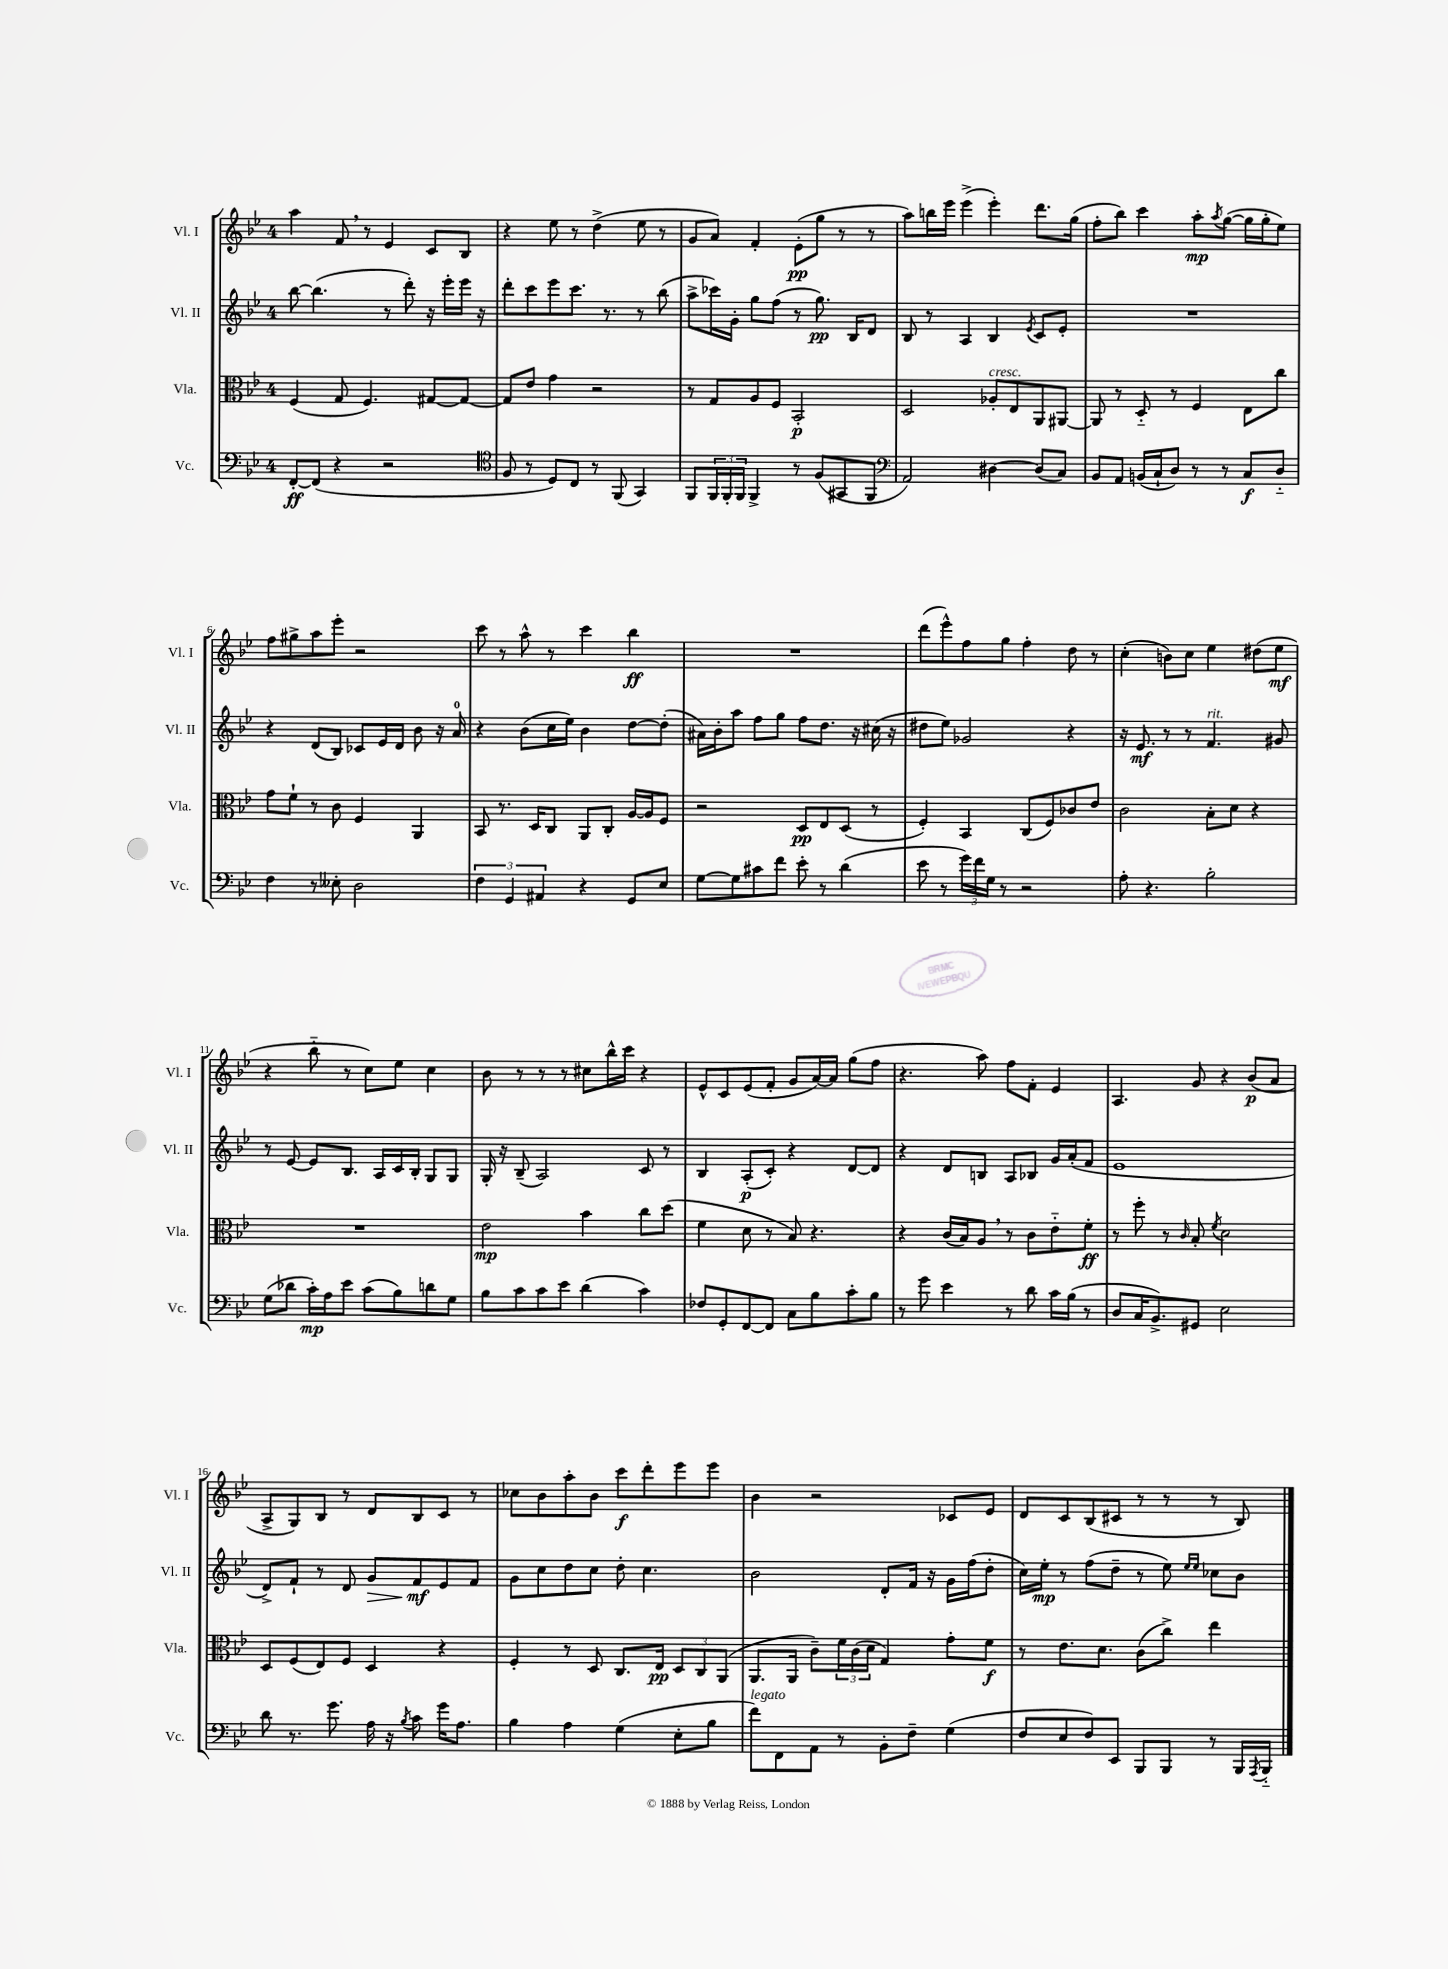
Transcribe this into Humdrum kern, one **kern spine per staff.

**kern	**kern	**kern	**kern
*staff4	*staff3	*staff2	*staff1
*clefF4	*clefC3	*clefG2	*clefG2
*k[b-e-]	*k[b-e-]	*k[b-e-]	*k[b-e-]
*M4/4	*M4/4	*M4/4	*M4/4
[8FF'/L	(4F/	[8bb-\	4aa\
(8FF/]J	.	(4.bb-\]	.
4r	8G/	.	8f/
.	4.F/)	.	8r
2r	.	8r	4e-/
.	.	8ddd'\)	.
.	[8G#/L	16r	8c/L
.	.	16eee-'\LL	.
.	8G#/_J	16eee-\JJ	8B-/J
.	.	16r	.
=	=	=	=
*clefC4	*	*	*
8F/	8G#/]L	8ddd'\L	4r
8r	8e-/J	8ccc\	.
8D/L)	4g\	8eee-\	8ee-\
8C/J	.	8.ccc\J	8r
8r	2r	.	(4dd^\
.	.	8.r	.
(8FF/	.	.	.
4GG/)	.	8r	8ee-\
.	.	(8bb-\	8r
=	=	=	=
8FF/L	8r	8aa^\L	8g/L
24FF/L	8G/L	16ccc-\L)	8a/J)
24FF'/	.	.	.
.	.	16g'\JJ	.
24FF/JJ	.	.	.
4FF^/	8A/	8gg\L	4f'/
.	8F/J	(8ff\J	.
8r	2BB-'/	8r	(8e-'\L
(8F/L	.	8.gg\)	8gg\J
8GG#/	.	.	8r
.	.	16B-/LK	.
8FF/J	.	8d/J	8r
=	=	=	=
*clefF4	*	*	*
2AA/)	2D/	8B-/	8aa\L)
.	.	8r	16bb\L
.	.	.	16eee-\JJ
.	.	4A/	(4eee-^\
[4D#\	8A-'/L	4B-/	4eee-'\)
.	8E-/	.	.
.	.	8qe-/	.
(8D#/]L	8AA/	8c/L	8.ddd\L
8C/J)	[8AA#/J	8e-'/J	.
.	.	.	(16gg\Jk
=	=	=	=
8BB-/L	8AA#/]	1r	8ff'\L
8AA/J	8r	.	8bb-\J)
(16BB/LL	8D'~/	.	4ccc\
16C`/J	.	.	.
8D/J)	8r	.	.
8r	4F/	.	8aa'\L
.	.	.	8qaa/
8r	.	.	([8gg\J
8C/L	8E-\L	.	16gg\]LL
.	.	.	16gg'\J
8D'~/J	8cc\J	.	8ee-\J)
=	=	=	=
4F\	8g\L	4r	8ff\L
.	8f`\J	.	8gg#^\
8r	8r	(8d/L	8aa\
8E--'\	8c\	8B-/J)	8eee-'\J
2D\	4F/	8c-/L	2r
.	.	16e-/L	.
.	.	16d/JJ	.
.	4AA/	8b-\	.
.	.	16r	.
.	.	16a/	.
=	=	=	=
6F\	8BB-/	4r	8ccc\
.	8.r	.	8r
6GG/	.	.	.
.	.	(8b-\L	8aa^^\
.	16D/LK	.	.
6AA#/	.	.	.
.	8C/J	16cc\L	8r
.	.	16ee-\JJ)	.
4r	8AA/L	4b-\	4ccc\
.	8C'/J	.	.
8GG/L	[16A/LL	[8dd\L	4bb-\
.	16A/]J	.	.
8E-/J	8F/J	(8dd'\]J	.
=	=	=	=
[8G\L	2r	16a#\LL)	1r
.	.	16b-'\J	.
8G\]	.	8aa\J	.
8c#\	.	8ff\L	.
8f\J	.	8gg\J	.
8e-'\	8D/L	8ff\L	.
8r	8E-/	8.dd\J	.
(4d\	(8D/J	.	.
.	.	16r	.
.	8r	(16cc#\	.
.	.	16r	.
=	=	=	=
8e-\	4F'/)	8dd#\L	(8ddd\L
8r	.	8ee-\J)	8eee-^^\)
24g\LL)	4BB-/	2g-/	8ff\
24f\	.	.	.
24G\JJ	.	.	.
8r	.	.	8gg\J
2r	(8C/L	.	4ff'\
.	8F/)	.	.
.	8c-/	4r	8dd\
.	8e-/J	.	8r
=	=	=	=
8A'\	2c\	16r	(4cc'\
.	.	8.e-/	.
4.r	.	.	.
.	.	8r	8b\L)
.	.	8r	8cc\J
2B-'\	8B-'\L	4.f/	4ee-\
.	8d\J	.	.
.	4r	.	(8dd#\L
.	.	8g#/	8ee-\J
=	=	=	=
(8G\L	1r	8r	4r
8d-\J	.	[8e-/	.
16c'\LL)	.	8e-/]L	8bb-'~\
16A\J	.	.	.
8e-\J	.	8.B-/J	8r
(8c\L	.	.	8cc\L)
.	.	16A/LL	.
8B-\)	.	16c/	8ee-\J
.	.	16B-'/JJ	.
8d\	.	8G/L	4cc\
8G\J	.	8G/J	.
=	=	=	=
8B-\L	2e-\	16G'/	8b-\
.	.	16r	.
8c\	.	(8B-~/	8r
8c\	.	2A/)	8r
8e-\J	.	.	8r
(4d\	4b-\	.	8cc#\L
.	.	.	16bb-^^\L
.	.	.	16ccc\JJ
4c\)	8cc\L	8c/	4r
.	(8dd\J	8r	.
=	=	=	=
8F-/L	4f\	4B-/	8e-^^/L
8GG'/	.	.	8c/
[8FF/	8d\	(8A'/L	(8e-/
8FF/]J	8r	8c'/J)	8f'/J
8C\L	8B-/)	4r	8g/L
8B-\	4.r	.	[16a/L)
.	.	.	16a/]JJ
8c'\	.	[8d/L	(8gg\L
8B-\J	.	8d/]J	8ff\J
=	=	=	=
8r	4r	4r	4.r
8g\	.	.	.
4e-\	(16c/LL	8d/L	.
.	16B-/J)	.	.
.	8A/J	8B/J	8aa\)
8r	8r	8A/L	8ff\L
8d\	8c\L	8B-/J	8f'\J
16c\LL	8e-'~\	16g/LL	4e-/
(16B-\JJ	.	(16a'/J	.
8r	8f'\J	8f/J	.
=	=	=	=
8D/L	8r	1e-	4.A/
16C/K	8ff'\	.	.
8.BB-^/)	.	.	.
.	8r	.	.
.	16qqc/	.	.
8GG#/J	8B-'/	.	8g/
.	8qf/	.	.
2E-\	2d\	.	4r
.	.	.	(8b-/L
.	.	.	8a/J
=	=	=	=
8d\	8D/L	8d^/L)	8A^/L
8.r	(8F/	8f`/J	8G/)
.	8E-/)	8r	8B-/J
8.g\	.	.	.
.	8F/J	8d/	8r
16A\	4D/	8g/L	8d/L
16r	.	.	.
8qB-/	.	.	.
8c\	.	8f/	8B-/
16g\LK	4r	8e-/	8c/J
8.A\J	.	.	.
.	.	8f/J	8r
=	=	=	=
4B-\	4F'/	8g\L	8cc-\L
.	.	8cc\	8b-\
4A\	8r	8dd\	8aa'\
.	8D/	8cc\J	8b-\J
(4G\	8.C/L	8dd'\	8ccc\L
.	.	4.cc\	8ddd'\
.	16E-/Jk	.	.
8E-'\L	12D/L	.	8eee-\
.	12C/	.	.
8B-\J	.	.	8eee-\J
.	(12AA/J	.	.
=	=	=	=
8f\L)	8.AA/L	2b-\	4b-\
8FF\	.	.	.
.	16AA/Jk	.	.
8AA\J	8c~\L)	.	2r
8r	24f\L	.	.
.	(24c\	.	.
.	24d\JJ	.	.
8BB-'\L	4G/)	8d'/L	.
8F~\J	.	16f/Jk	.
.	.	16r	.
(4G\	8g'\L	16g\LL	8c-/L
.	.	(16ff\J	.
.	8f\J	8dd'\J	8e-/J
=	=	=	=
8F/L	8r	16cc\LL)	8d/L
.	.	16ee-'\JJ	.
8E-/	8.e-\L	8r	8c/
8F/)	.	(8ff\L	(8B-/
.	8.d\J	.	.
8EE-/J	.	8dd~\J	8c#/J
8BBB-/L	(8c\L	8r	8r
8BBB-/J	8cc^\J)	8ee-\)	8r
.	.	16qqee-/LL	.
.	.	16qqee-/JJ	.
8r	4ee-\	8cc-\L	8r
16BBB-/LL	.	8b-\J	8B-/)
8qAAA/	.	.	.
16BBB-'~/JJ	.	.	.
==	==	==	==
*-	*-	*-	*-
